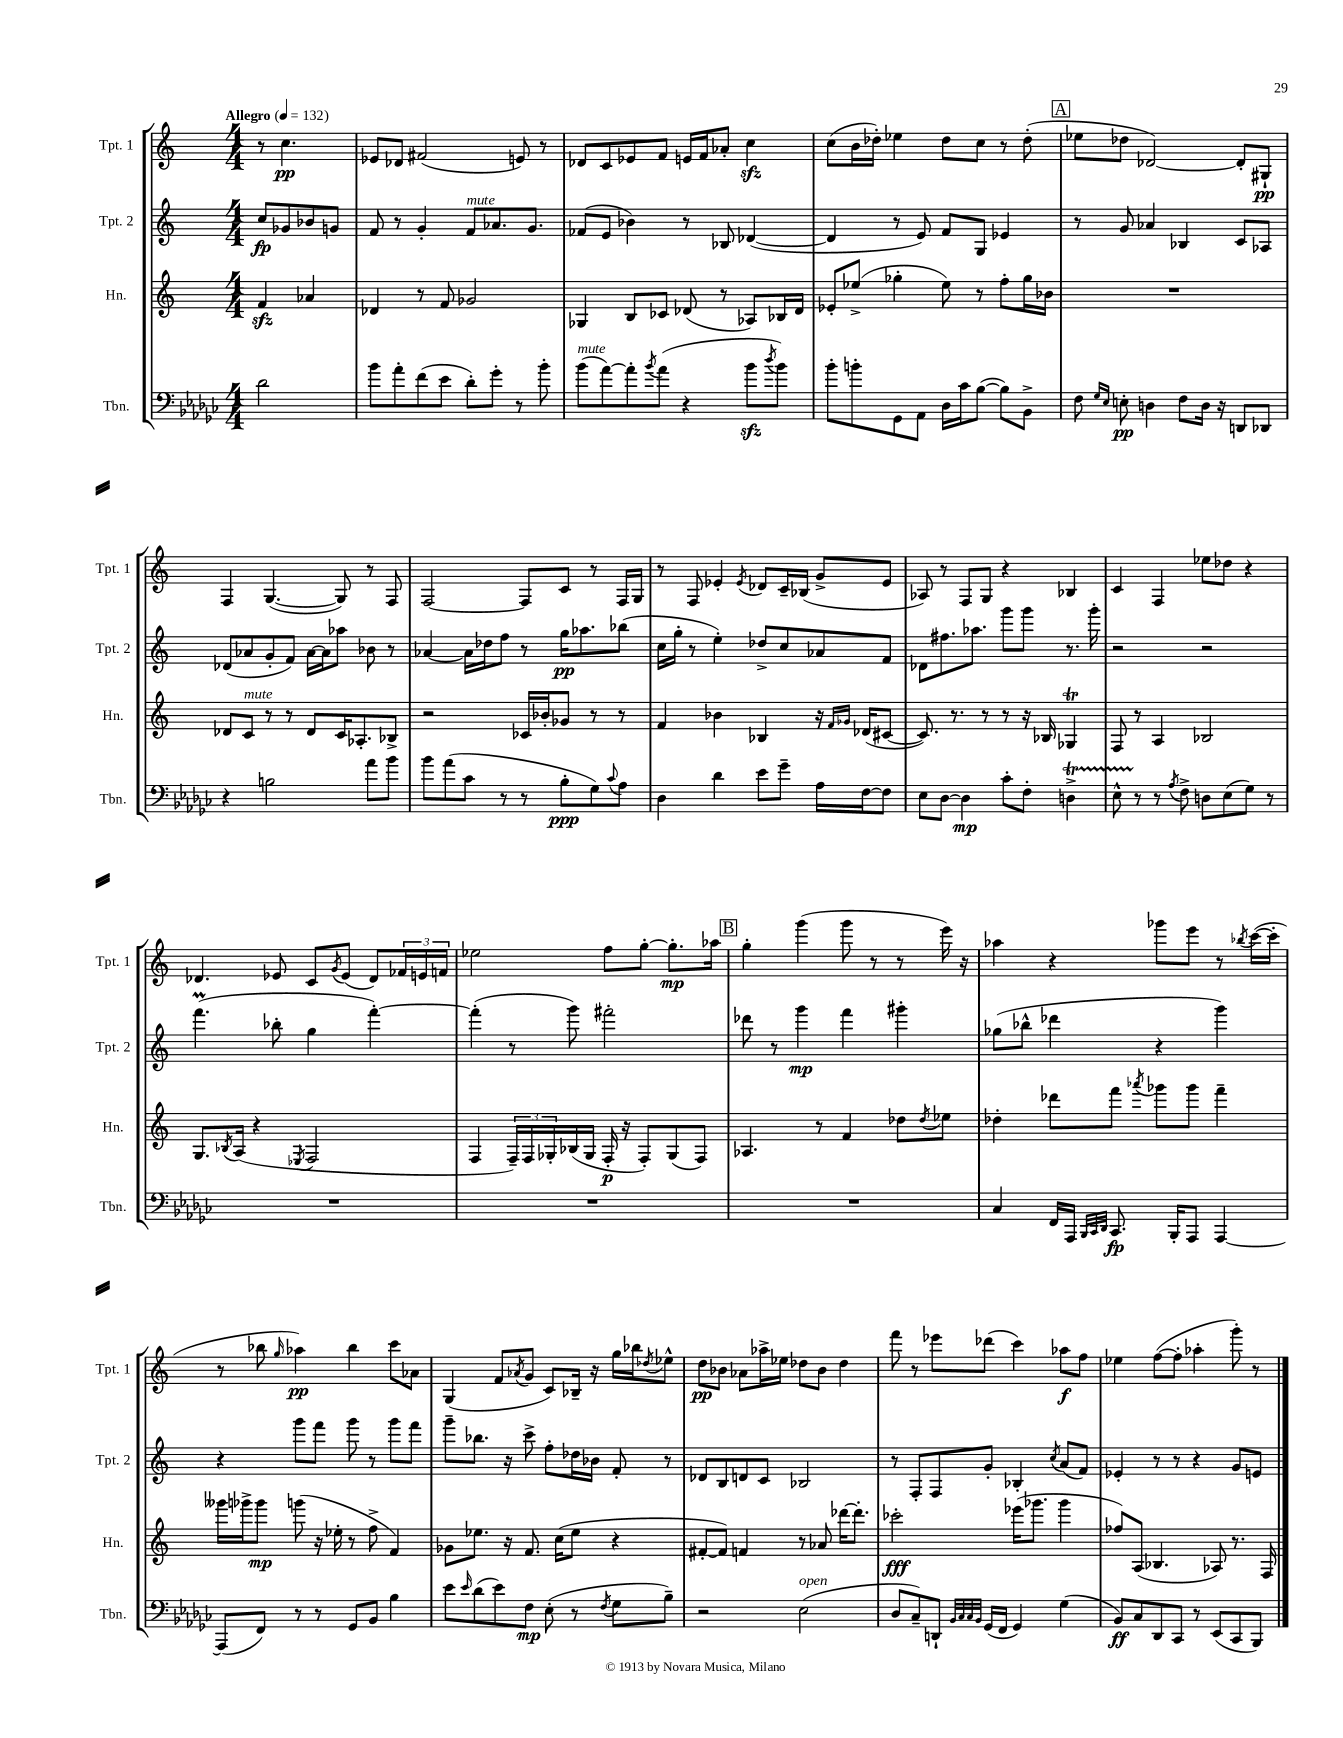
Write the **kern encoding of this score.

**kern	**dynam	**kern	**dynam	**kern	**dynam	**kern	**dynam
*part4	*part4	*part3	*part3	*part2	*part2	*part1	*part1
*staff4	*staff4	*staff3	*staff3	*staff2	*staff2	*staff1	*staff1
*I"Tbn.	*	*I"Hn.	*	*I"Tpt. 2	*	*I"Tpt. 1	*
*I'Tbn.	*	*I'Hn.	*	*I'Tpt. 2	*	*I'Tpt. 1	*
*clefF4	*	*clefG2	*	*clefG2	*	*clefG2	*
*k[b-e-a-d-g-c-]	*	*k[]	*	*k[]	*	*k[]	*
*M4/4	*	*M4/4	*	*M4/4	*	*M4/4	*
*MM132	*	*MM132	*	*MM132	*	*MM132	*
=	=	=	=	=	=	=	=
!	!	!	!	!	!	!LO:TX:a:B:t=Allegro	!
2d-\	.	4fzz/	.	8cc/L	fp	8r	.
.	.	.	.	8g-X/	.	4.cc\	pp
.	.	4a-X/	.	8b-X/	.	.	.
.	.	.	.	8gn/J	.	.	.
=1	=1	=1	=1	=1	=1	=1	=1
8b-\L	.	4d-X/	.	8f/	.	8e-X/L	.
8a-'\	.	.	.	8r	.	8d-X/J	.
(8f\	.	8r	.	4g'/	.	(2f#X/	.
8e-\J	.	8f/	.	.	.	.	.
!	!	!	!	!LO:TX:a:i:t=mute	!	!	!
8d-'\L)	.	2g-X/	.	8f/L	.	.	.
8g-'\J	.	.	.	8.a-X/	.	.	.
8r	.	.	.	.	.	8en/)	.
.	.	.	.	8.g/J	.	.	.
8b-'\	.	.	.	.	.	8r	.
=2	=2	=2	=2	=2	=2	=2	=2
!LO:TX:a:i:t=mute	!	!	!	!	!	!	!
(8b-\L	.	4G-X/	.	(8f-X/L	.	8d-X/L	.
[8a-\)	.	.	.	8e/J	.	8c/	.
8a-'\]	.	8B/L	.	4b-X\)	.	8e-X/	.
8qb-/	.	.	.	.	.	.	.
(8a-\J	.	8c-X/J	.	.	.	8f/J	.
4r	.	(8d-X/	.	8r	.	16en/LL	.
.	.	.	.	.	.	16f/J	.
.	.	8r	.	8B-X/	.	8a-X'/J	.
8b-zz\L	.	8A-X/L)	.	([4d-X/	.	4cczz\	.
8qdd-/	.	.	.	.	.	.	.
8b-\J)	.	16B-X/L	.	.	.	.	.
.	.	16d-/JJ	.	.	.	.	.
=3	=3	=3	=3	=3	=3	=3	=3
8b-'\L	.	8e-X'/L	.	4d-/]	.	(8cc\L	.
8bn'\	.	(8ee-X^/J	.	.	.	16b\L	.
.	.	.	.	.	.	16dd-X'\JJ)	.
8GG-\	.	4gg-X'\	.	8r	.	4ee-X\	.
8AA-\J	.	.	.	8e/)	.	.	.
16D-\LL	.	8ee-\)	.	8f/L	.	8dd-\L	.
16c-\J	.	.	.	.	.	.	.
([8B-\J	.	8r	.	8G/J	.	8cc\J	.
8B-\L])	.	8ff'\L	.	4e-X/	.	8r	.
8BB-^\J	.	16gg-\L	.	.	.	(8dd-'\	.
.	.	16b-X\JJ	.	.	.	.	.
!!LO:REH:place=s1:t=A
=4	=4	=4	=4	=4	=4	=4	=4
8F\	.	1r	.	8r	.	8ee-X\L	.
16qqG-/LL	.	.	.	.	.	.	.
16qqE-/JJ	.	.	.	.	.	.	.
8En'\	pp	.	.	8g/	.	8dd-X\J	.
4Dn\	.	.	.	4a-X/	.	[2d-X/)	.
8F\L	.	.	.	4B-X/	.	.	.
16D\Jk	.	.	.	.	.	.	.
16r	.	.	.	.	.	.	.
8DDn/L	.	.	.	8c/L	.	8d-'/L]	.
8DD-X/J	.	.	.	8A-X/J	.	8G#X`/J	pp
!!LO:LB:g=z
=5	=5	=5	=5	=5	=5	=5	=5
4r	.	8d-X/L	.	(8d-X/L	.	4F/	.
!	!	!LO:TX:a:i:t=mute	!	!	!	!	!
.	.	8c/J	.	8a-X/	.	.	.
2Bn\	.	8r	.	8g'/	.	([4.G/	.
.	.	8r	.	8f/J)	.	.	.
.	.	8d-/L	.	[16a-\LL	.	.	.
.	.	.	.	16a-\J]	.	.	.
.	.	16c/K	.	8aa-X\J	.	8G/])	.
.	.	8.A-X'/	.	.	.	.	.
8a-\L	.	.	.	8b-X\	.	8r	.
8b-\J	.	8B-X^/J	.	8r	.	8F/	.
=6	=6	=6	=6	=6	=6	=6	=6
8b-\L	.	2r	.	[4a-X/	.	[2F/	.
(8a-\	.	.	.	.	.	.	.
8c-\J	.	.	.	16a-\LL]	.	.	.
.	.	.	.	16dd-X\J	.	.	.
8r	.	.	.	8ff\J	.	.	.
8r	.	16c-X/LL	.	8r	.	8F/L]	.
.	.	16b-X'/J	.	.	.	.	.
8B-'\L	ppp	8g-X/J	.	16gg\KL	pp	8c/J	.
.	.	.	.	8.aa-X\	.	.	.
8G-\)	.	8r	.	.	.	8r	.
8qqc-/	.	.	.	.	.	.	.
8A-\J	.	8r	.	(8bb-X\J	.	16F/LL	.
.	.	.	.	.	.	16G/JJ	.
=7	=7	=7	=7	=7	=7	=7	=7
4D-\	.	4f/	.	16cc\LL	.	8r	.
.	.	.	.	16gg'\JJ	.	.	.
.	.	.	.	8r	.	8F/	.
4d-\	.	4b-X\	.	4ee'\)	.	4e-X'/	.
.	.	.	.	.	.	8qe-/	.
8e-\L	.	4B-X/	.	8dd-X^/L	.	8d-X/L	.
8g-~\J	.	.	.	8cc/	.	16c~/L	.
.	.	.	.	.	.	(16B-X/JJ	.
16A-\LL	.	16r	.	8a-X/	.	8g^/L	.
.	.	16qqf/LL	.	.	.	.	.
.	.	16qqg-X/JJ	.	.	.	.	.
[16F\J	.	(16d-X/KL	.	.	.	.	.
8F\J]	.	[8c#X/J	.	8f/J	.	8e-/J	.
=8	=8	=8	=8	=8	=8	=8	=8
8E-\L	.	8.c#/])	.	8d-X\L	.	8A-X/)	.
[8D-\J	.	.	.	8.ff#X\	.	8r	.
.	.	8.r	.	.	.	.	.
4D-\]	mp	.	.	.	.	8F/L	.
.	.	.	.	8.aa-X\J	.	.	.
.	.	8r	.	.	.	8G/J	.
8c-'\L	.	8r	.	8ggg\L	.	4r	.
8F'\J	.	16r	.	8ggg\J	.	.	.
.	.	16B-X/	.	.	.	.	.
4Dnt^\	.	4G-XT/	.	8.r	.	4B-X/	.
.	.	.	.	16ggg'\	.	.	.
=9	=9	=9	=9	=9	=9	=9	=9
8E-TTT^^\	.	8F/	.	2r	.	4c/	.
8r	.	8r	.	.	.	.	.
8r	.	4A/	.	.	.	4F/	.
8qA-/	.	.	.	.	.	.	.
8F^\	.	.	.	.	.	.	.
8Dn\L	.	2B-X/	.	2r	.	8ee-X\L	.
(8E-\	.	.	.	.	.	8dd-X\J	.
8G-\J)	.	.	.	.	.	4r	.
8r	.	.	.	.	.	.	.
!!LO:LB:g=z
=10	=10	=10	=10	=10	=10	=10	=10
1r	.	8.G/L	.	(4.fffM\	.	4.d-X/	.
.	.	8qB-X/	.	.	.	.	.
.	.	(16A/Jk	.	.	.	.	.
.	.	4r	.	.	.	.	.
.	.	.	.	8bb-X'\	.	8e-X/	.
.	.	8qE-X/	.	.	.	.	.
.	.	2F/	.	4gg\	.	8c/L	.
.	.	.	.	.	.	8qg/	.
.	.	.	.	.	.	(8e-/J	.
.	.	.	.	[4fff'\)	.	8d-/L)	.
.	.	.	.	.	.	24f-X/L	.
.	.	.	.	.	.	24en/	.
.	.	.	.	.	.	24fn/JJ	.
=11	=11	=11	=11	=11	=11	=11	=11
1r	.	4F/	.	(4fff'\]	.	2ee-X\	.
.	.	24F~/LL)	.	8r	.	.	.
.	.	24F/	.	.	.	.	.
.	.	24G-X'/	.	.	.	.	.
.	.	(16B-X/	.	8ggg\)	.	.	.
.	.	16G-/JJ	.	.	.	.	.
.	.	16F'/	p	2fff#X'\	.	8ff\L	.
.	.	16r	.	.	.	.	.
.	.	8F'/L)	.	.	.	[8gg'\J	.
.	.	(8G-/	.	.	.	8.gg'\L]	mp
.	.	8F/J)	.	.	.	.	.
.	.	.	.	.	.	16aa-X\Jk	.
!!LO:REH:place=s1:t=B
=12	=12	=12	=12	=12	=12	=12	=12
1r	.	4.A-X/	.	8ddd-X\	.	4gg'\	.
.	.	.	.	8r	.	.	.
.	.	.	.	4ggg\	mp	(4ggg\	.
.	.	8r	.	.	.	.	.
.	.	4f/	.	4fff\	.	8ggg\	.
.	.	.	.	.	.	8r	.
.	.	8dd-X\L	.	4ggg#X'\	.	8r	.
.	.	8qdd-/	.	.	.	.	.
.	.	8ee-X\J	.	.	.	16eee\)	.
.	.	.	.	.	.	16r	.
=13	=13	=13	=13	=13	=13	=13	=13
4C-/	.	4dd-X'\	.	(8gg-X\L	.	4aa-X\	.
.	.	.	.	8bb-X^^\J	.	.	.
16FF/LL	.	8ddd-X\L	.	4ddd-X\	.	4r	.
16AAA-/JJ	.	.	.	.	.	.	.
32qqBBB-/LLL	.	.	.	.	.	.	.
32qqCC-/	.	.	.	.	.	.	.
32qqDD-/JJJ	.	.	.	.	.	.	.
8.CC-/	fp	8fff\J	.	.	.	.	.
.	.	8qaaa-X/	.	.	.	.	.
.	.	8ggg-X\L	.	4r	.	8ggg-X\L	.
16BBB-'/KL	.	.	.	.	.	.	.
8AAA-/J	.	8ggg-\J	.	.	.	8eee\J	.
[4AAA-/	.	4fff~\	.	4ggg\)	.	8r	.
.	.	.	.	.	.	8qbb-X/	.
.	.	.	.	.	.	([16ccc\LL	.
.	.	.	.	.	.	16ccc'\JJ]	.
!!LO:LB:g=z
=14	=14	=14	=14	=14	=14	=14	=14
(8AAA-/L]	.	16ggg--X\LL	.	4r	.	8r	.
.	.	16ggg-X^\J	.	.	.	.	.
8FF/J)	.	8ggg-\J	mp	.	.	8bb-X\	.
.	.	.	.	.	.	16qqgg/	.
8r	.	(8gggn\	.	8ggg\L	.	4aa-X\)	pp
8r	.	16r	.	8fff\J	.	.	.
.	.	16ee-X'\	.	.	.	.	.
8GG-/L	.	8r	.	8ggg\	.	4bb-\	.
8BB-/J	.	8ff^\	.	8r	.	.	.
4B-\	.	4f/)	.	8ggg\L	.	8ccc\L	.
.	.	.	.	8fff\J	.	8a-X\J	.
=15	=15	=15	=15	=15	=15	=15	=15
8e-\L	.	8g-X\L	.	8ggg~\L	.	(4G/	.
16qqe-/	.	.	.	.	.	.	.
(8d-\	.	8.ee-X\J	.	8.bb-X\J	.	.	.
8e-\)	.	.	.	.	.	8f/L	.
.	.	16r	.	16r	.	.	.
.	.	.	.	.	.	8qa-X/	.
8F\J	mp	8.f/	.	8ccc^\	.	8g/J	.
(8E-'\	.	.	.	8ff'\L	.	8c/L)	.
.	.	(16cc\KL	.	.	.	.	.
8r	.	8ee-\J	.	16dd-X\L	.	16B-X~/Jk	.
.	.	.	.	16b-X\JJ	.	16r	.
8qF/	.	.	.	.	.	.	.
8G-\L	.	4r	.	8f'/	.	16gg\LL	.
.	.	.	.	.	.	16bb-X\J	.
.	.	.	.	.	.	8qdd-X/	.
8B-~\J)	.	.	.	8r	.	8ee-X^^\J	.
=16	=16	=16	=16	=16	=16	=16	=16
2r	.	[8f#X'/L	.	8d-X/L	.	8dd\L	pp
.	.	8f#/J])	.	8B/	.	8b-X\J	.
.	.	4fn/	.	8dn/	.	8a-X\L	.
.	.	.	.	8c/J	.	16aa-X^\L	.
.	.	.	.	.	.	16ee-X\JJ	.
!LO:TX:a:i:t=open	!	!	!	!	!	!	!
(2E-\	.	8r	.	2B-X/	.	8dd-X\L	.
.	.	8a-X/	.	.	.	8b-\J	.
.	.	[16ddd-X\KL	.	.	.	4dd-\	.
.	.	8.ddd-'\J]	.	.	.	.	.
=17	=17	=17	=17	=17	=17	=17	=17
8D-/L	.	2ccc-X'\	fff	8r	.	8fff\	.
8C-~/)	.	.	.	8F'/L	.	8r	.
8DDn`/J	.	.	.	8F/	.	8eee-X\L	.
32qqBB-/LLL	.	.	.	.	.	.	.
32qqC-/	.	.	.	.	.	.	.
32qqC-/	.	.	.	.	.	.	.
32qqBB-/JJJ	.	.	.	.	.	.	.
(16GG-/LL	.	.	.	8g'/J	.	(8ddd-X\J	.
16FF/JJ	.	.	.	.	.	.	.
4GG-/)	.	(16eee-X\KL	.	4B-X'/	.	4ccc\)	.
.	.	8.ggg-X\J	.	.	.	.	.
.	.	.	.	8qcc/	.	.	.
(4G-\	.	4ggg-\	.	(8a/L	.	8aa-X\L	f
.	.	.	.	8f/J)	.	8ff\J	.
=18	=18	=18	=18	=18	=18	=18	=18
8BB-/L)	ff	8ff-X/L)	.	4e-X'/	.	4ee-X\	.
8C-/	.	(8A/J	.	.	.	.	.
8DD-/	.	4.B-X/	.	8r	.	([8ff\L	.
8CC-/J	.	.	.	8r	.	8ff'\J]	.
8r	.	.	.	4r	.	4aa-X'\	.
(8EE-/L	.	8A-X/)	.	.	.	.	.
8CC-/	.	8.r	.	8g/L	.	8ggg'\)	.
8BBB-/J)	.	.	.	8en/J	.	8r	.
.	.	16F/	.	.	.	.	.
==	==	==	==	==	==	==	==
*-	*-	*-	*-	*-	*-	*-	*-
